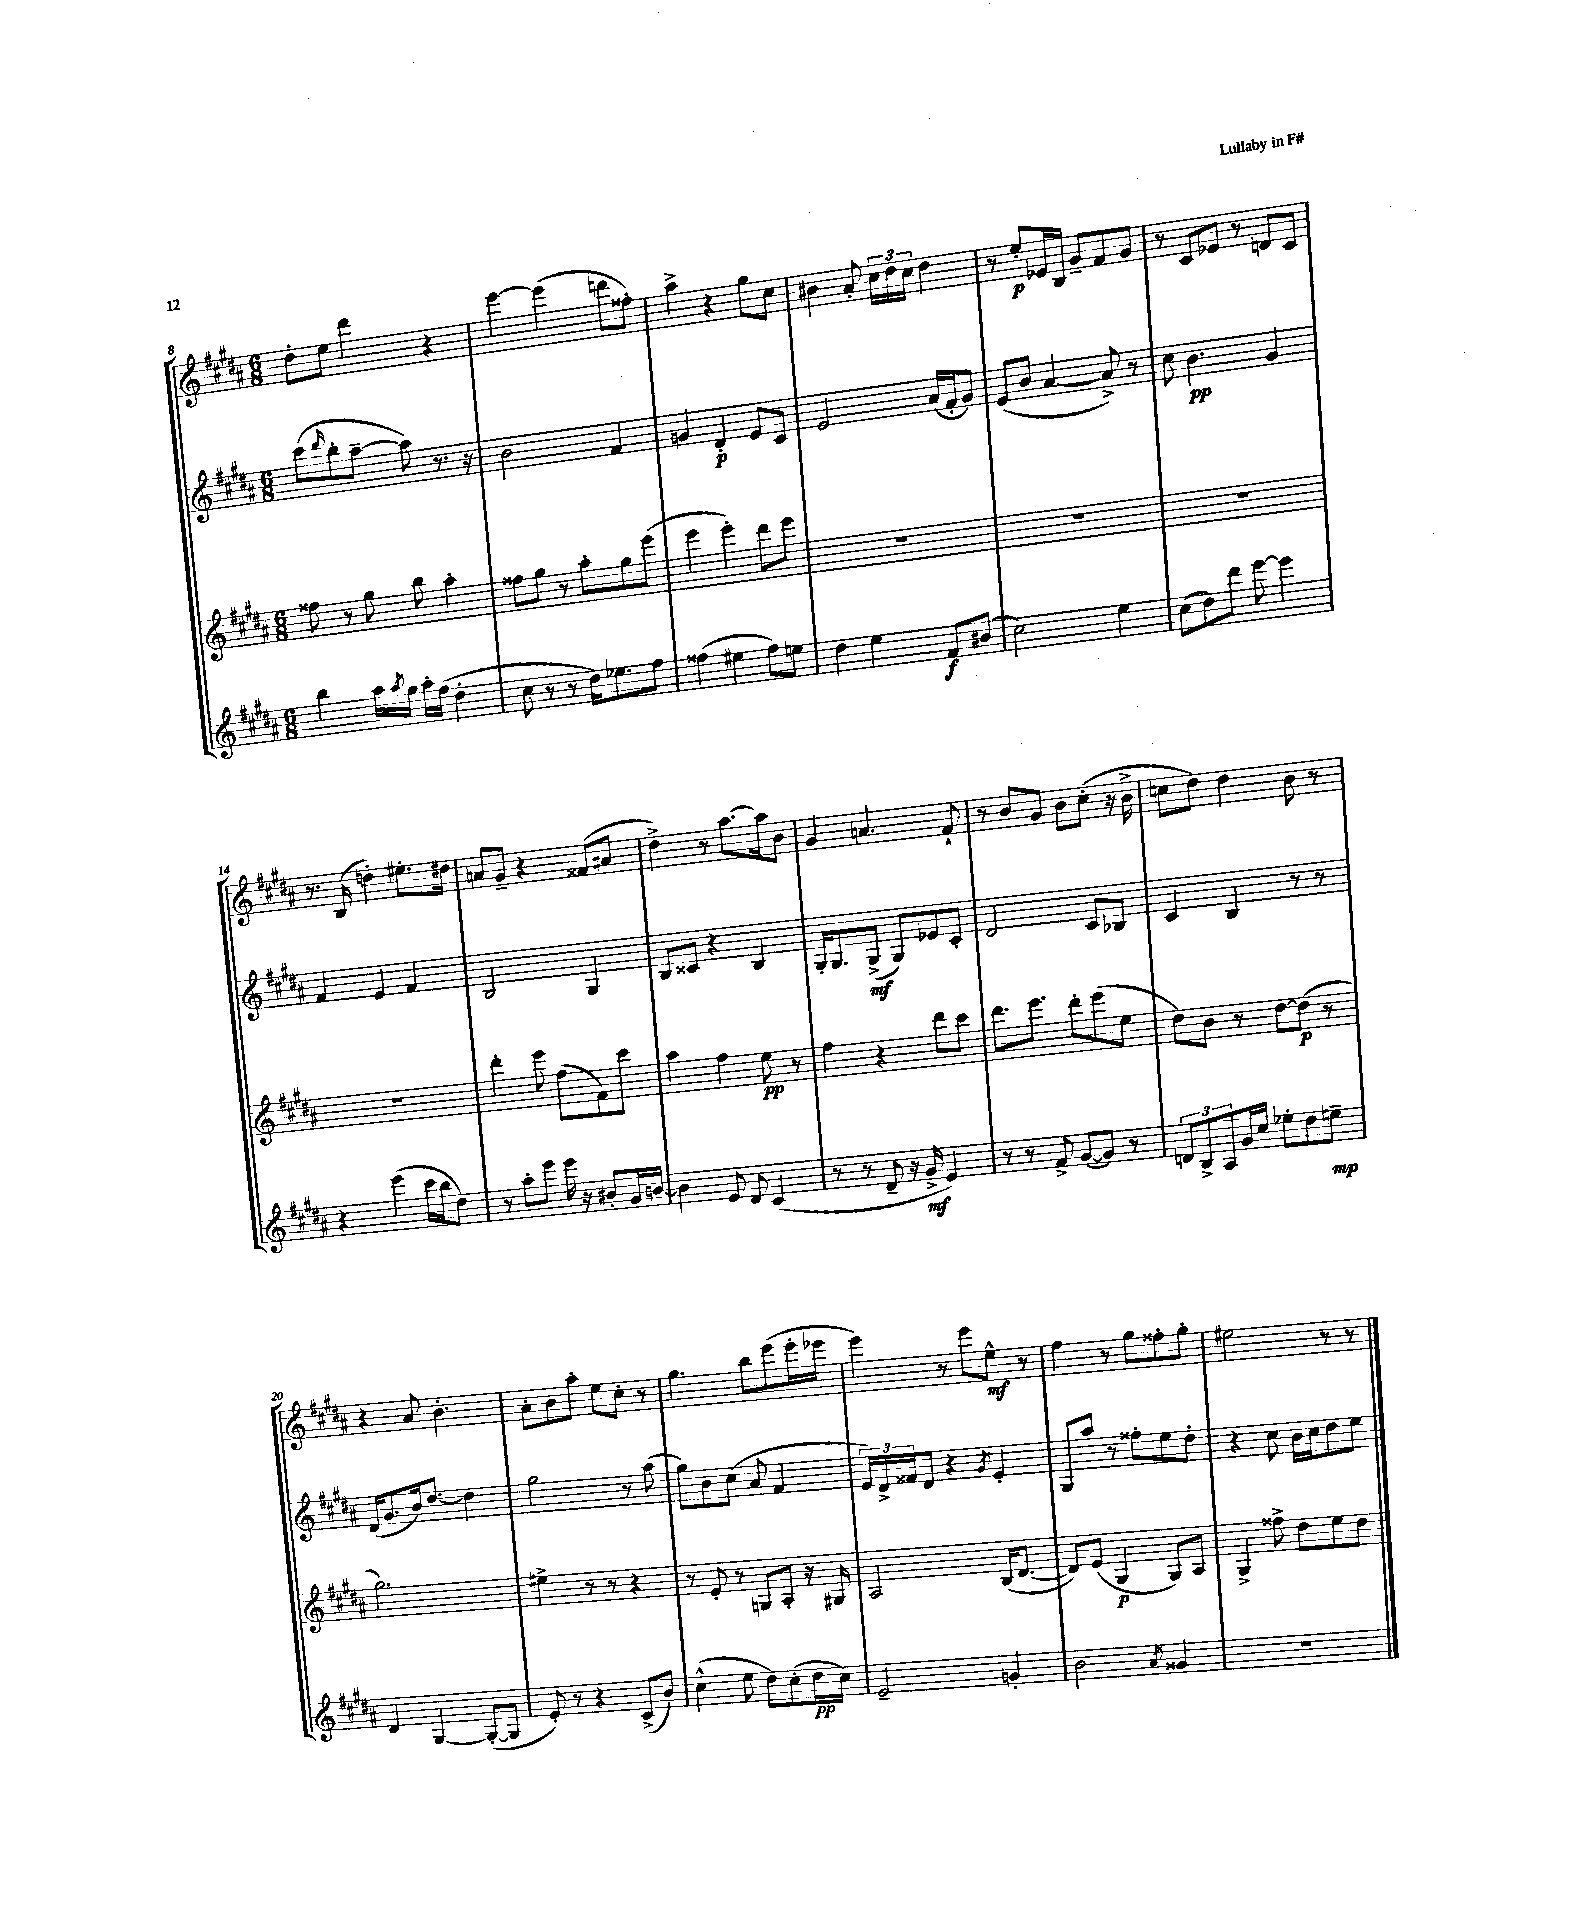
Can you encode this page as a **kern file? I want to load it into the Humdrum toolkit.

**kern	**dynam	**kern	**dynam	**kern	**dynam	**kern	**dynam
*part4	*part4	*part3	*part3	*part2	*part2	*part1	*part1
*staff4	*staff4	*staff3	*staff3	*staff2	*staff2	*staff1	*staff1
*clefG2	*	*clefG2	*	*clefG2	*	*clefG2	*
*k[f#c#g#d#a#]	*	*k[f#c#g#d#a#]	*	*k[f#c#g#d#a#]	*	*k[f#c#g#d#a#]	*
*M6/8	*	*M6/8	*	*M6/8	*	*M6/8	*
=8	=8	=8	=8	=8	=8	=8	=8
4bb\	.	8ff##X\	.	(8ccc#\L	.	8dd#'\L	.
.	.	.	.	16qqddd#/	.	.	.
.	.	8r	.	8bb'\	.	8ee\J	.
16aa#\LL	.	8gg#\	.	[8aa#~\J	.	4ddd#\	.
8qaa#/	.	.	.	.	.	.	.
16gg#\JJ	.	.	.	.	.	.	.
16aa#'\LL	.	8bb\	.	8aa#\])	.	.	.
(16ff#\JJ	.	.	.	.	.	.	.
4dd#'\	.	4aa#'\	.	8.r	.	4r	.
.	.	.	.	16r	.	.	.
=9	=9	=9	=9	=9	=9	=9	=9
8cc#\	.	8ff##X\L	.	2b\	.	[4eee\	.
8r	.	8gg#\J	.	.	.	.	.
8r	.	8r	.	.	.	(4eee\]	.
16dd#\KL)	.	8aa#'\L	.	.	.	.	.
8.ee-X\	.	.	.	.	.	.	.
.	.	8gg#\	.	4f#/	.	8dddn\L	.
8ff#\J	.	(8eee\J	.	.	.	8ff##X'\J)	.
=10	=10	=10	=10	=10	=10	=10	=10
(4ff##X\	.	4eee\	.	4gn/	.	4aa#^\	.
4ee#X\	.	4eee'\)	.	4d#'/	p	4r	.
8ff##\L)	.	8ddd#\L	.	8e/L	.	8gg#\L	.
8een\J	.	8eee\J	.	8c#/J	.	8cc#\J	.
=11	=11	=11	=11	=11	=11	=11	=11
4dd#\	.	2.r	.	2e/	.	4b#X\	.
4ee\	.	.	.	.	.	8a#'/	.
.	.	.	.	.	.	24cc#\LL	.
.	.	.	.	.	.	24dd#\	.
.	.	.	.	.	.	24cc#\JJ	.
8f#/L	f	.	.	(16a#/LL	.	4dd#\	.
.	.	.	.	16f#'/J	.	.	.
(8b#X/J	.	.	.	8g#/J)	.	.	.
=12	=12	=12	=12	=12	=12	=12	=12
2cc#\)	.	2.r	.	(8e/L	.	8r	.
.	.	.	.	8b/J	.	8ee'/L	p
.	.	.	.	[4a#/	.	16e-X/L	.
.	.	.	.	.	.	16B/JJ	.
.	.	.	.	.	.	8g#~/L	.
4ee\	.	.	.	8a#^/])	.	8f#/	.
.	.	.	.	8r	.	8g#/J	.
=13	=13	=13	=13	=13	=13	=13	=13
(8cc#\L	.	2.r	.	8cc#\	.	8r	.
8dd#\)	.	.	.	4.b\	pp	8c#/L	.
8ddd#\J	.	.	.	.	.	8e-X/J	.
[8eee\	.	.	.	.	.	8r	.
4eee\]	.	.	.	4g#/	.	8dn/L	.
.	.	.	.	.	.	8c#/J	.
!!LO:LB:g=z
=14	=14	=14	=14	=14	=14	=14	=14
4r	.	2.r	.	4f#/	.	8.r	.
.	.	.	.	.	.	(16B/	.
(4eee\	.	.	.	4e/	.	4ddn'\)	.
16ccc#\LL	.	.	.	4f#/	.	8.ee#X'\L	.
16bb\J	.	.	.	.	.	.	.
8dd#\J)	.	.	.	.	.	.	.
.	.	.	.	.	.	16dd#X\Jk	.
=15	=15	=15	=15	=15	=15	=15	=15
8r	.	4ddd#'\	.	2B/	.	8an/L	.
8aa#'\L	.	.	.	.	.	8g#~/J	.
8eee\J	.	8eee\	.	.	.	4r	.
16eee\	.	(8ff#\L	.	.	.	.	.
16r	.	.	.	.	.	.	.
8b#X'/L	.	8f#\)	.	4G#/	.	(8f##X/L	.
16g#/L	.	8ccc#\J	.	.	.	8a#X/J	.
[16bn/JJ	.	.	.	.	.	.	.
=16	=16	=16	=16	=16	=16	=16	=16
4b\]	.	4aa#\	.	8B/L	.	4dd#^\)	.
.	.	.	.	8c##X/J	.	.	.
8e/	.	4ff#\	.	4r	.	8r	.
8d#/	.	.	.	.	.	[8.aa#\L	.
(4c#/	.	8ee\	pp	4B/	.	.	.
.	.	.	.	.	.	16aa#\k]	.
.	.	8r	.	.	.	8b\J	.
=17	=17	=17	=17	=17	=17	=17	=17
8r	.	4ff#\	.	16G#'/KL	.	4g#/	.
.	.	.	.	8.G#/	.	.	.
8r	.	.	.	.	.	.	.
8d#~/	.	4r	.	(8G#^/J	mf	4.an/	.
16r	.	.	.	8G#/L)	.	.	.
16g#^/	mf	.	.	.	.	.	.
4e/)	.	8ddd#\L	.	8e-X/	.	.	.
.	.	8ccc#\J	.	8c#'/J	.	8f#`/	.
=18	=18	=18	=18	=18	=18	=18	=18
8r	.	8.ddd#\L	.	2d#/	.	8r	.
8r	.	.	.	.	.	8b/L	.
.	.	8.eee\J	.	.	.	.	.
8f#^/	.	.	.	.	.	8g#/J	.
([8g#/L	.	8ddd#'\L	.	.	.	8b\L	.
8g#/J])	.	(8eee\	.	8c#/L	.	(8cc#'\J	.
8r	.	8ee\J	.	8B-X/J	.	16r	.
.	.	.	.	.	.	16b^\	.
=19	=19	=19	=19	=19	=19	=19	=19
12dn/L	.	8dd#\L)	.	4c#/	.	8ccn\L	.
12B^/	.	.	.	.	.	.	.
.	.	8b\J	.	.	.	8dd#\J)	.
12A#/	.	.	.	.	.	.	.
16g#/L	.	8r	.	4B/	.	4dd#\	.
16cc#/JJ	.	.	.	.	.	.	.
8ee-X'\L	.	[8dd#\L	.	.	.	.	.
8dd#\	.	(8dd#\J]	p	8r	.	8b\	.
8een~\J	mp	8r	.	8r	.	8r	.
!!LO:LB:g=z
=20	=20	=20	=20	=20	=20	=20	=20
4d#/	.	2.gg#\)	.	(16d#/KL	.	4r	.
.	.	.	.	8.g#/	.	.	.
[4G#/	.	.	.	16b/k)	.	8a#/	.
.	.	.	.	[8.dd#/J	.	.	.
.	.	.	.	.	.	4.b'\	.
(8G#'/L_	.	.	.	4dd#\]	.	.	.
8G#/J]	.	.	.	.	.	.	.
=21	=21	=21	=21	=21	=21	=21	=21
8e'/)	.	4ee#X^\	.	2gg#\	.	8a#'\L	.
8r	.	.	.	.	.	8b\	.
4r	.	8r	.	.	.	8aa#'\J	.
.	.	8r	.	.	.	8ee\L	.
(8c#^/L	.	4r	.	8r	.	8cc#'\J	.
8b/J)	.	.	.	(8aa#\	.	8r	.
=22	=22	=22	=22	=22	=22	=22	=22
(4cc#^^\	.	8r	.	8gg#\L)	.	4.gg#\	.
.	.	8e'/	.	8b\	.	.	.
8ee\	.	8r	.	(8cc#\J	.	.	.
8dd#\L)	.	8Gn/L	.	8a#/	.	8bb\L	.
(8cc#'\	.	8A#'/J	.	4f#/	.	(8eee\	.
16dd#\L	pp	16r	.	.	.	16eee'\L	.
16cc#\JJ)	.	16G#X/	.	.	.	16eee-X\JJ	.
=23	=23	=23	=23	=23	=23	=23	=23
2e~/	.	2A#/	.	24e/LL)	.	4eee\)	.
.	.	.	.	24d#^/	.	.	.
.	.	.	.	24f##X/J	.	.	.
.	.	.	.	8d#/J	.	.	.
.	.	.	.	4r	.	8r	.
.	.	.	.	.	.	8eee\L	.
.	.	.	.	8qg#/	.	.	.
4gn'/	.	(16B/KL	.	4e'/	.	8ee^^\J	mf
.	.	[8.d#/J	.	.	.	.	.
.	.	.	.	.	.	8r	.
=24	=24	=24	=24	=24	=24	=24	=24
2b\	.	8d#/L])	.	8G#/L	.	4ff#\	.
.	.	(8e/J	.	8aa#/J	.	.	.
.	.	4G#/	p	8r	.	8r	.
.	.	.	.	8ff##X'\L	.	8gg#\L	.
8qa#/	.	.	.	.	.	.	.
4g##X/	.	8G#/L)	.	8ee\	.	8ff##X'\	.
.	.	8A#/J	.	8dd#'\J	.	8gg#'\J	.
=25	=25	=25	=25	=25	=25	=25	=25
2.r	.	4G#^/	.	4r	.	2ee#X\	.
.	.	8ff##X^\	.	8cc#\	.	.	.
.	.	8dd#\L	.	16b\LL	.	.	.
.	.	.	.	16cc#\J	.	.	.
.	.	8ee\	.	8dd#\	.	8r	.
.	.	8dd#\J	.	8ee\J	.	8r	.
==	==	==	==	==	==	==	==
*-	*-	*-	*-	*-	*-	*-	*-
